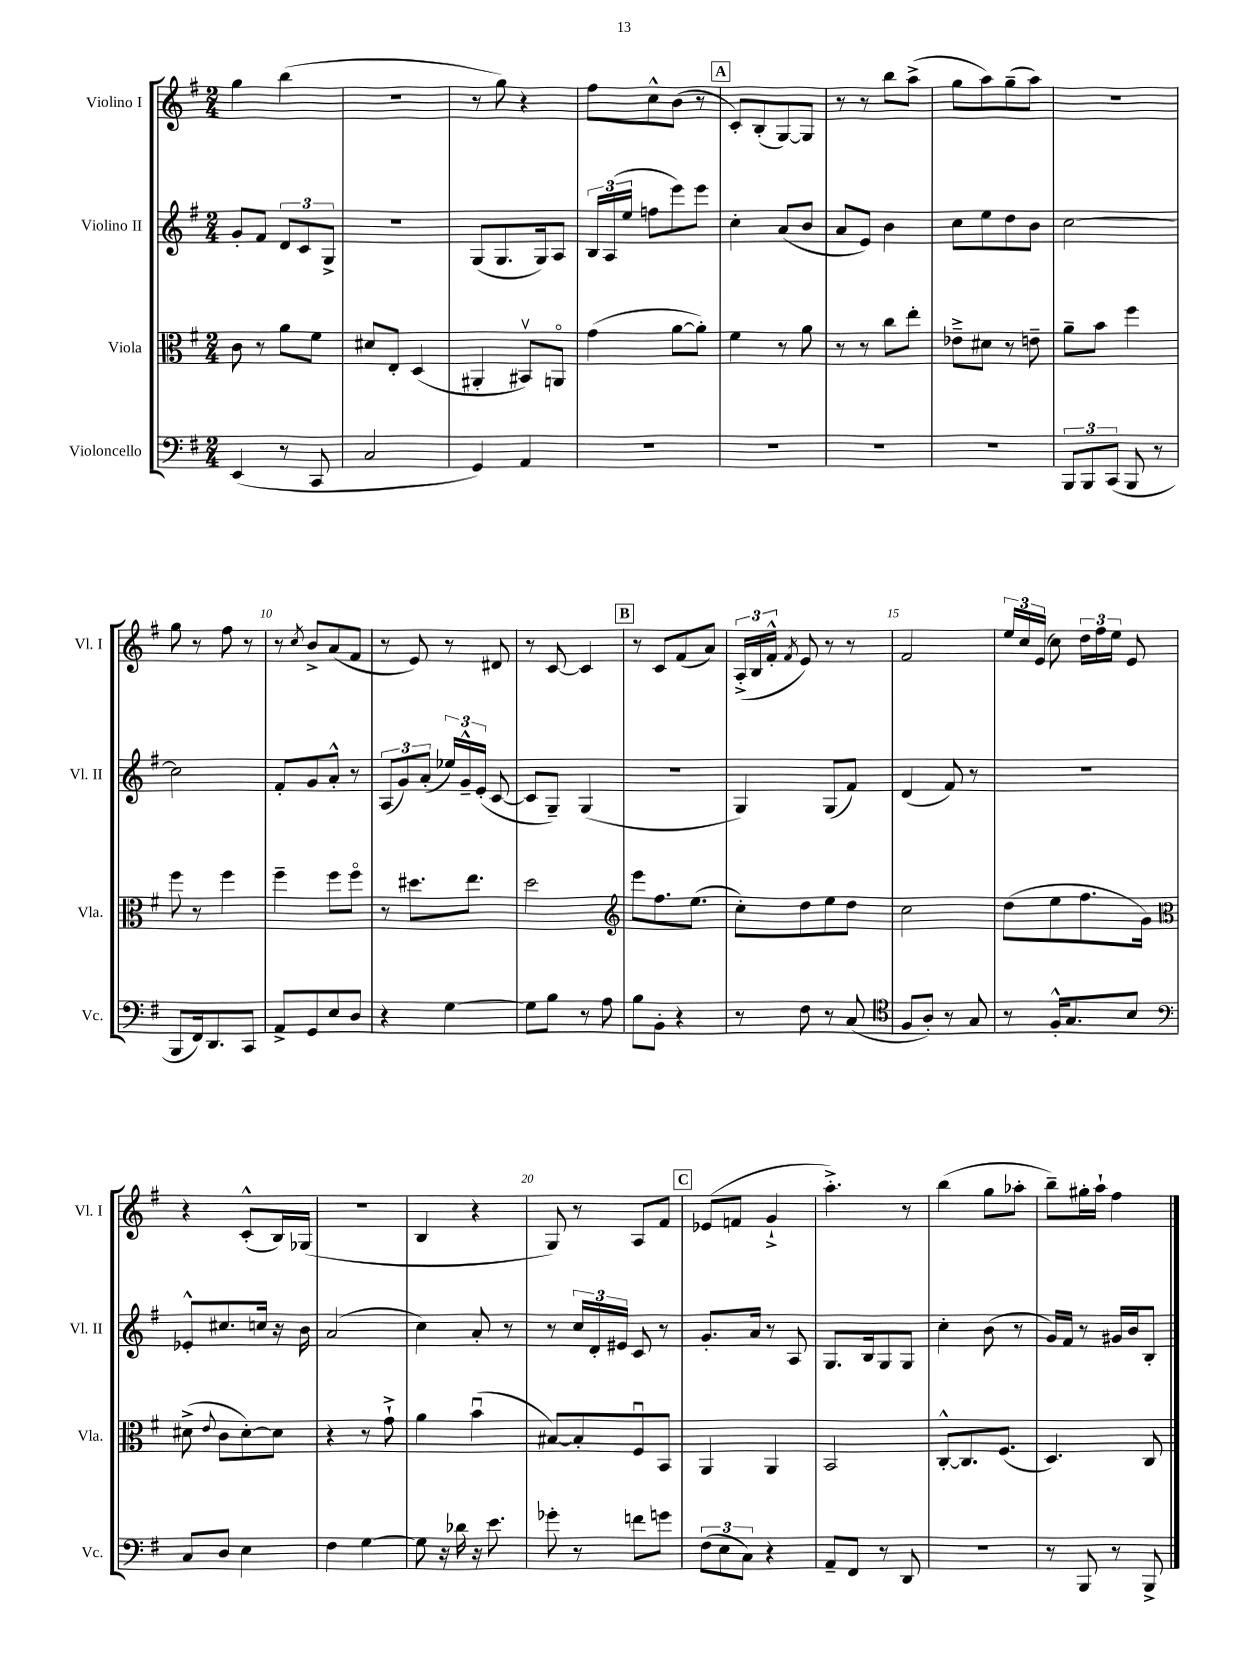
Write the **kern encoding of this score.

**kern	**kern	**kern	**kern
*staff4	*staff3	*staff2	*staff1
*clefF4	*clefC3	*clefG2	*clefG2
*k[f#]	*k[f#]	*k[f#]	*k[f#]
*M2/4	*M2/4	*M2/4	*M2/4
(4EE	8c	8g'	4gg
.	8r	8f#	.
8r	8a	12d	(4bb
.	.	12c	.
8CC	8f#	.	.
.	.	12G^	.
=	=	=	=
2C	8d#	2r	2r
.	8E'	.	.
.	(4D	.	.
=	=	=	=
4GG)	4AA#'	(8G	8r
.	.	8.G	8gg)
4AA	8BB#v)	.	4r
.	.	16G)	.
.	8AAo	8A	.
=	=	=	=
2r	(4g	24B	8ff#
.	.	(24A	.
.	.	24ee	.
.	.	8ff	8cc^^
.	[8a	8eee)	(8b
.	8a'])	8eee	8r
=	=	=	=
2r	4f#	4cc'	8c')
.	.	.	(8B'
.	8r	(8a	[8G)
.	8a	8b	8G]
=	=	=	=
2r	8r	8a	8r
.	8r	8e)	8r
.	8cc	4b	8bb
.	8ee'	.	(8aa^
=	=	=	=
2r	8e-~^	8cc	8gg
.	8d#	8ee	8aa)
.	8r	8dd	(8gg~
.	8e~	8b	8aa)
=	=	=	=
12BBB	8a~	[2cc	2r
12BBB	.	.	.
.	8b	.	.
(12CC	.	.	.
8BBB	4ff#	.	.
8r	.	.	.
=	=	=	=
8BBB	8ff#	2cc]	8gg
16FF#)	8r	.	8r
8.DD	.	.	.
.	4ff#	.	8ff#
8CC	.	.	8r
=	=	=	=
8AA^	4ff#~	8f#'	8r
.	.	.	8qcc
8GG	.	8g	8b^
8E	8ff#	8a'^^	(8a
8D	8ff#o	8r	8f#
=	=	=	=
4r	8r	(12A	8r
.	.	12g)	.
.	8.dd#	.	8e)
.	.	(12a'	.
[4G	.	24ee-)	8r
.	.	24g~^^	.
.	8.ee	.	.
.	.	(24e'	.
.	.	[8c	8d#
=	=	=	=
8G]	2dd	8c]	8r
8B	.	8G~)	[8c
8r	.	(4G	4c]
8A	.	.	.
=	=	=	=
*	*clefG2	*	*
8B	8eee	2r	8r
8BB'	8.ff#	.	8c
4r	.	.	(8f#
.	(8.ee	.	.
.	.	.	8a)
=	=	=	=
8r	8cc')	4G)	(24A'^
.	.	.	24B
.	.	.	24f#'^^
.	.	.	8qf#
8F#	8dd	.	8e)
8r	8ee	(8G	8r
(8C	8dd	8f#)	8r
=	=	=	=
*clefC4	*	*	*
8F#	2cc	(4d	2f#
8A')	.	.	.
8r	.	8f#)	.
8G	.	8r	.
=	=	=	=
8r	(8dd	2r	24ee
.	.	.	24cc
.	.	.	(24e
16F#'^^	8ee	.	8cc)
8.G	.	.	.
.	8.ff#	.	24dd
.	.	.	24ff#
.	.	.	24ee
8B	.	.	8e
.	16g)	.	.
=	=	=	=
*clefF4	*clefC3	*	*
8C	(8d#^	8e-'^^	4r
.	8qqe	.	.
8D	8c	8.cc#	.
4E	[8d#')	.	(8c'^^
.	.	16cc	.
.	8d#]	16r	16B)
.	.	16b	(16G-
=	=	=	=
4F#	4r	(2a	2r
[4G	8r	.	.
.	8g`^	.	.
=	=	=	=
8G]	4a	4cc)	4B
16r	.	.	.
16d-	.	.	.
16r	(4bu	8a'	4r
8.e	.	.	.
.	.	8r	.
=	=	=	=
8g-'	[8B#)	8r	8G)
8r	8B#']	24cc	8r
.	.	24d'	.
.	.	24e#	.
8f	8F#u	8c	8A
8g	8BB	8r	8f#
=	=	=	=
(12F#	4AA	8.g'	(8e-
12E	.	.	.
.	.	.	8f
12C)	.	.	.
.	.	16a	.
4r	4AA	8r	4g`^
.	.	8A	.
=	=	=	=
8AA~	2BB	8.G	4.aa'^)
8FF#	.	.	.
.	.	16B	.
8r	.	8G	.
8DD	.	8G	8r
=	=	=	=
2r	[8C'^^	4cc'	(4bb
.	8.C]	.	.
.	.	(8b	8gg
.	(8.F#	.	.
.	.	8r	8aa-'
=	=	=	=
8r	4.D)	16g)	8bb~)
.	.	16f#	.
8BBB	.	8r	16gg#'
.	.	.	16aa`
8r	.	16g#	4ff#
.	.	16b	.
8BBB^	8C	8B'	.
==	==	==	==
*-	*-	*-	*-
